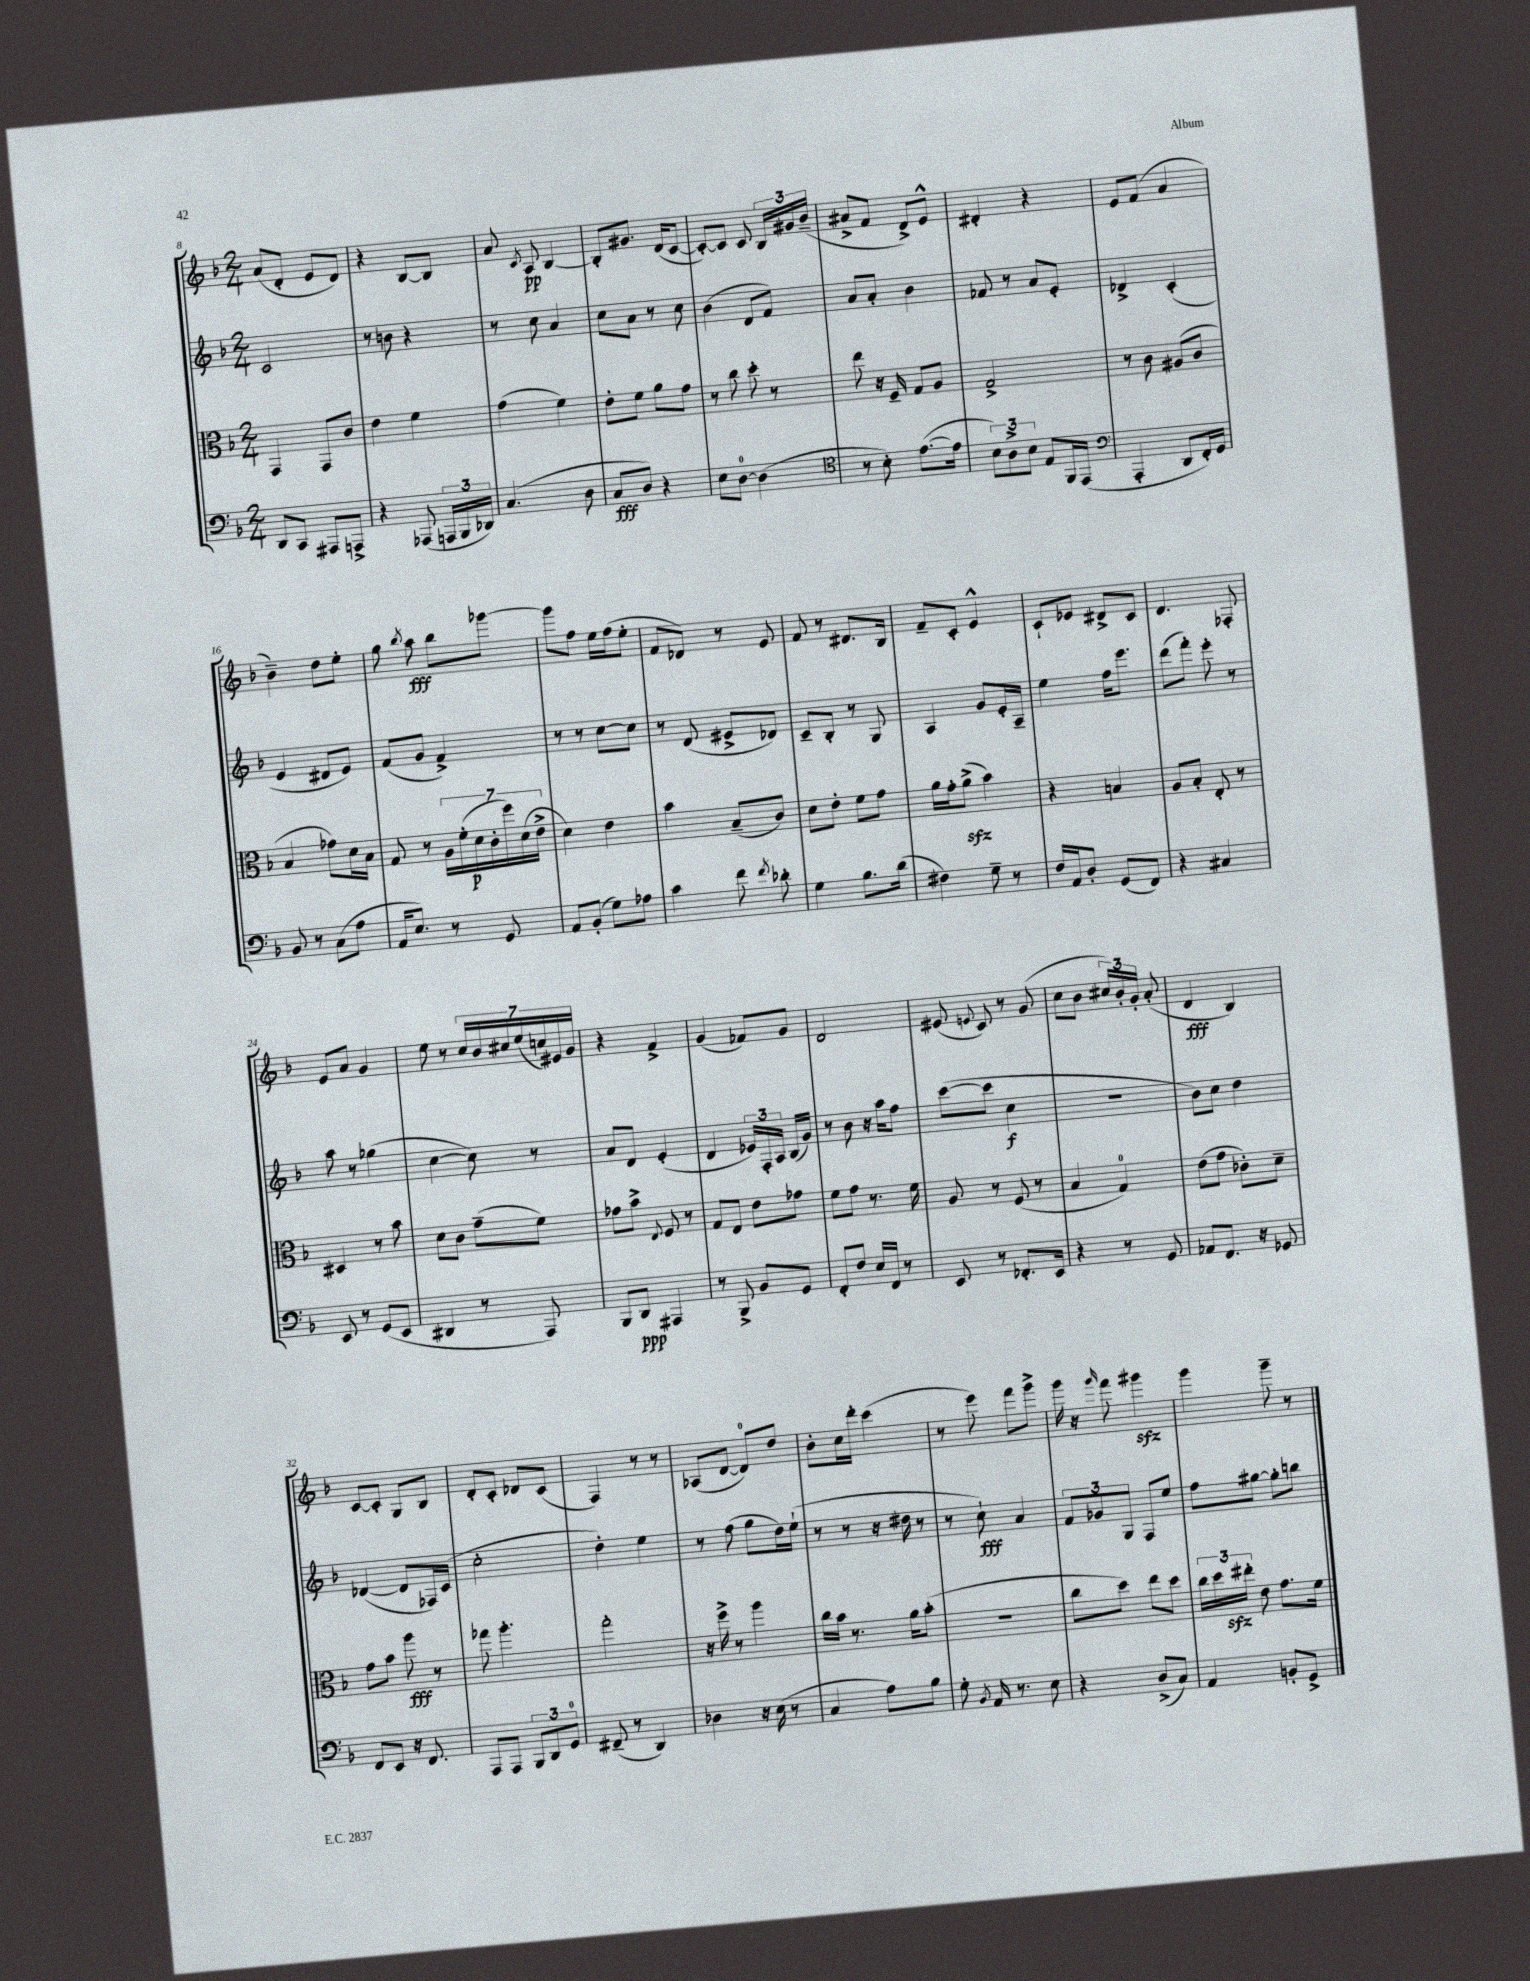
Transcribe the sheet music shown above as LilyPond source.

<<
\new StaffGroup <<
\new Staff = "s0" {
    \clef treble \key f \major \numericTimeSignature \time 2/4
    \autoBeamOff a'8[( d'8]-. e'8[ d'8]) |
    r4 bes8[~ bes8] |
    a'8 \acciaccatura { c'8 } a8\pp bes4~ |
    bes8[-. gis'8.] d'16[( c'8]~ |
    c'8[~-.) c'8] c'8 \tuplet 3/2 { bes16[ gis'16 bes'16]--( } |
    ais'8[-> f'8] d'8[->) e'8]-^ |
    dis'4-. r4 |
    e'8[ f'8]( a'4 |
    bes'4--) d''8[ e''8]-. |
    g''8 \acciaccatura { bes''8 } a''8\fff bes''8[ ges'''8]~ |
    ges'''8[ f''8] e''16[ f''16( e''8]-. |
    f'8[ des'8]) r8 e'8 |
    f'8 r8 dis'8.[ bes16] |
    f'8[-- c'8]-. e'4-^ |
    c'8[-! ees'8] dis'8[-> c'8] |
    d'4. fes8-. |
    e'8[ a'8] g'4 |
    e''8 r8 \tuplet 7/4 { c''16[ bes'16 cis''16 e''16( c''16) eis'16 g'16] } |
    r4 f'4-> |
    g'4( fes'8[) g'8] |
    d'2 |
    eis'8( \appoggiatura { e'8 } c'8) r8 g'8( |
    c''8[ bes'8] \tuplet 3/2 { cis''16[) bes'16-. g'16]-. } a'8-.( |
    d'4\fff bes4) |
    c'8[~ c'8]-. g8[ bes8] |
    d'8[-. c'8]-. des'8[ c'8]( |
    f4) r8 r8 |
    aes8[( d'8]~ d'8[-0) d''8] |
    bes'8[-. c''16 d'''16]-. c'''4( |
    r8 e'''8) f'''8[ g'''8]-> |
    g'''16 r16 \grace { g'''16 } f'''8 gis'''4\sfz |
    g'''4 g'''8-- r8 \bar "|." |
}
\new Staff = "s1" {
    \clef treble \key f \major \numericTimeSignature \time 2/4
    \autoBeamOff c'2 |
    r8 b'8 r4 |
    r8 c''8 a'4 |
    c''8[ a'8] r8 c''8 |
    bes'4( d'8[ f'8]) |
    a'8[ a'8]-. bes'4 |
    fes'8 r8 a'8[ e'8]-. |
    des'4-> c'4-.( |
    e'4 dis'8[ e'8]) |
    f'8[( g'8] f'4->) |
    r8 r8 c''8[~ c''8] |
    r8 d'8( eis'8[-> des'8]) |
    c'8[-- bes8]-. r8 g8 |
    a4 g'8[ e'16-. a16]-- |
    e''4 f''16[ e'''8.] |
    d'''8[( f'''8]-.) e'''8-. r8 |
    a''8 r8 ges''4( |
    c''4~ c''8) r8 |
    a'8[ d'8] e'4-.( |
    d'4 \tuplet 3/2 { ees'16[) f16-. a16] } bes16[( g'16]) |
    r8 bes'8 r16 a''16[ f''8] |
    c'''8[~( c'''8] c''4\f |
    r2 |
    bes'8[) c''8] d''4 |
    des'4~( des'8[ fes16) c'16]( |
    c''2-. |
    d''4-.) e''4 |
    r8 f''8( g''8[ d''16) e''16]-!( |
    r8 r8 r16 dis''16 r8 |
    r8 c''8-!\fff) a'4 |
    \tuplet 3/2 { f'8[ ges'8 g8] } f8[ e''8] |
    f''8[ gis''8]~ gis''8[-. b''8] \bar "|." |
}
\new Staff = "s2" {
    \clef alto \key f \major \numericTimeSignature \time 2/4
    \autoBeamOff g,4 g,8[ c'8] |
    e'4 f'4 |
    g'4( f'4) |
    e'8[-. f'8] a'8[ g'8] |
    r8 c''8 d''8-. r8 |
    e''8 r16 f16-- g8[ a8] |
    g2-> |
    r8 c'8 ais8[( c'8] |
    bes4 ges'8[) d'16 bes16] |
    g8 r8 \tuplet 7/4 { a16[ f'16-.( d'16\p c'16-. f''16) d'16( e'16]-> } |
    d'4) e'4 |
    bes'4 bes8[--( c'8]) |
    d'8[ e'8]-. f'8[ g'8] |
    a'16[ g'16-. a'8]->\sfz( bes'4) |
    r4 b4 |
    a8[ bes8]-. e8-. r8 |
    dis4 r8 bes'8 |
    d'8[ c'8] g'8[--( f'8]) |
    ges'8[ bes'8]-> \appoggiatura { e8 } f8 r8 |
    g8[ e8] e'8[ ges'8] |
    f'8[ g'8] r8. f'16 |
    a8 r8 f8( r8 |
    bes4 g4-0) |
    e'8[( g'8] ces'8[-.) d'8]-- |
    g'8[ bes'8] a''8\fff r8 |
    ges''8 a''4.-. |
    g''2-. |
    r16 f''16-> r8 a''4 |
    c''16[ bes'16] r8. a'16[ bes'8]-.( |
    r2 |
    c''8[ d''8]) e''8[ d''8] |
    \tuplet 3/2 { c''16[ d''16 eis''16]-.\sfz } e'8 g'8.[ f'16] \bar "|." |
}
\new Staff = "s3" {
    \clef bass \key f \major \numericTimeSignature \time 2/4
    \autoBeamOff d,8[ c,8] ais,,8[ a,,8]-> |
    r4 aes,,8( \tuplet 3/2 { a,,16[ bes,,16 des,16]) } |
    c4.( d8 |
    c8[\fff d8]) r4 |
    e8[ d8]-0~ d4( |
    \clef tenor r8 bes8-.) e'8.[~( e'16] |
    \tuplet 3/2 { bes8[) a8-> bes8] } e8[ f,16 e,16]( |
    \clef bass a,,4-. d,8[ f,16-.) g,16] |
    bes,8 r8 c8[( a8] |
    a,16[ e8.]) r8 g,8 |
    a,8[ bes,8]-.( g8[) aes8] |
    c'4 f'8 \acciaccatura { f'8 } des'8-. |
    g4 bes8.[ d'16]( |
    fis4) g8-- r8 |
    f16[ a,16 d8]-. g,8[( f,8]) |
    r4 cis4 |
    e,8 r8 g,8[( e,8] |
    dis,4 r8 a,,8) |
    bes,,8[ d,8]\ppp ais,,4 |
    r8 bes,,8-> bes,8[ g,8] |
    f,8[-. f8] e16[ f,16] r8 |
    e,8 r8 fes,8.[-. e,16] |
    r4 r8 g,8 |
    aes,8[ f,8.] r16 ges,8 |
    f,8[ e,8] r16 f,8. |
    a,,8[ a,,8] \tuplet 3/2 { bes,,8[ d,8 g,8]-0 } |
    fis,8--( r8 d,4) |
    des4 r16 e16( r8 |
    c4 a8[) bes8] |
    g8-. \acciaccatura { bes,8 } a,16 r8. e8 |
    r4 d8[->( c8]) |
    a,4 b,8[-. g,8]-> \bar "|." |
}
>>
>>
\layout { \context { \Score currentBarNumber = #8 } }
